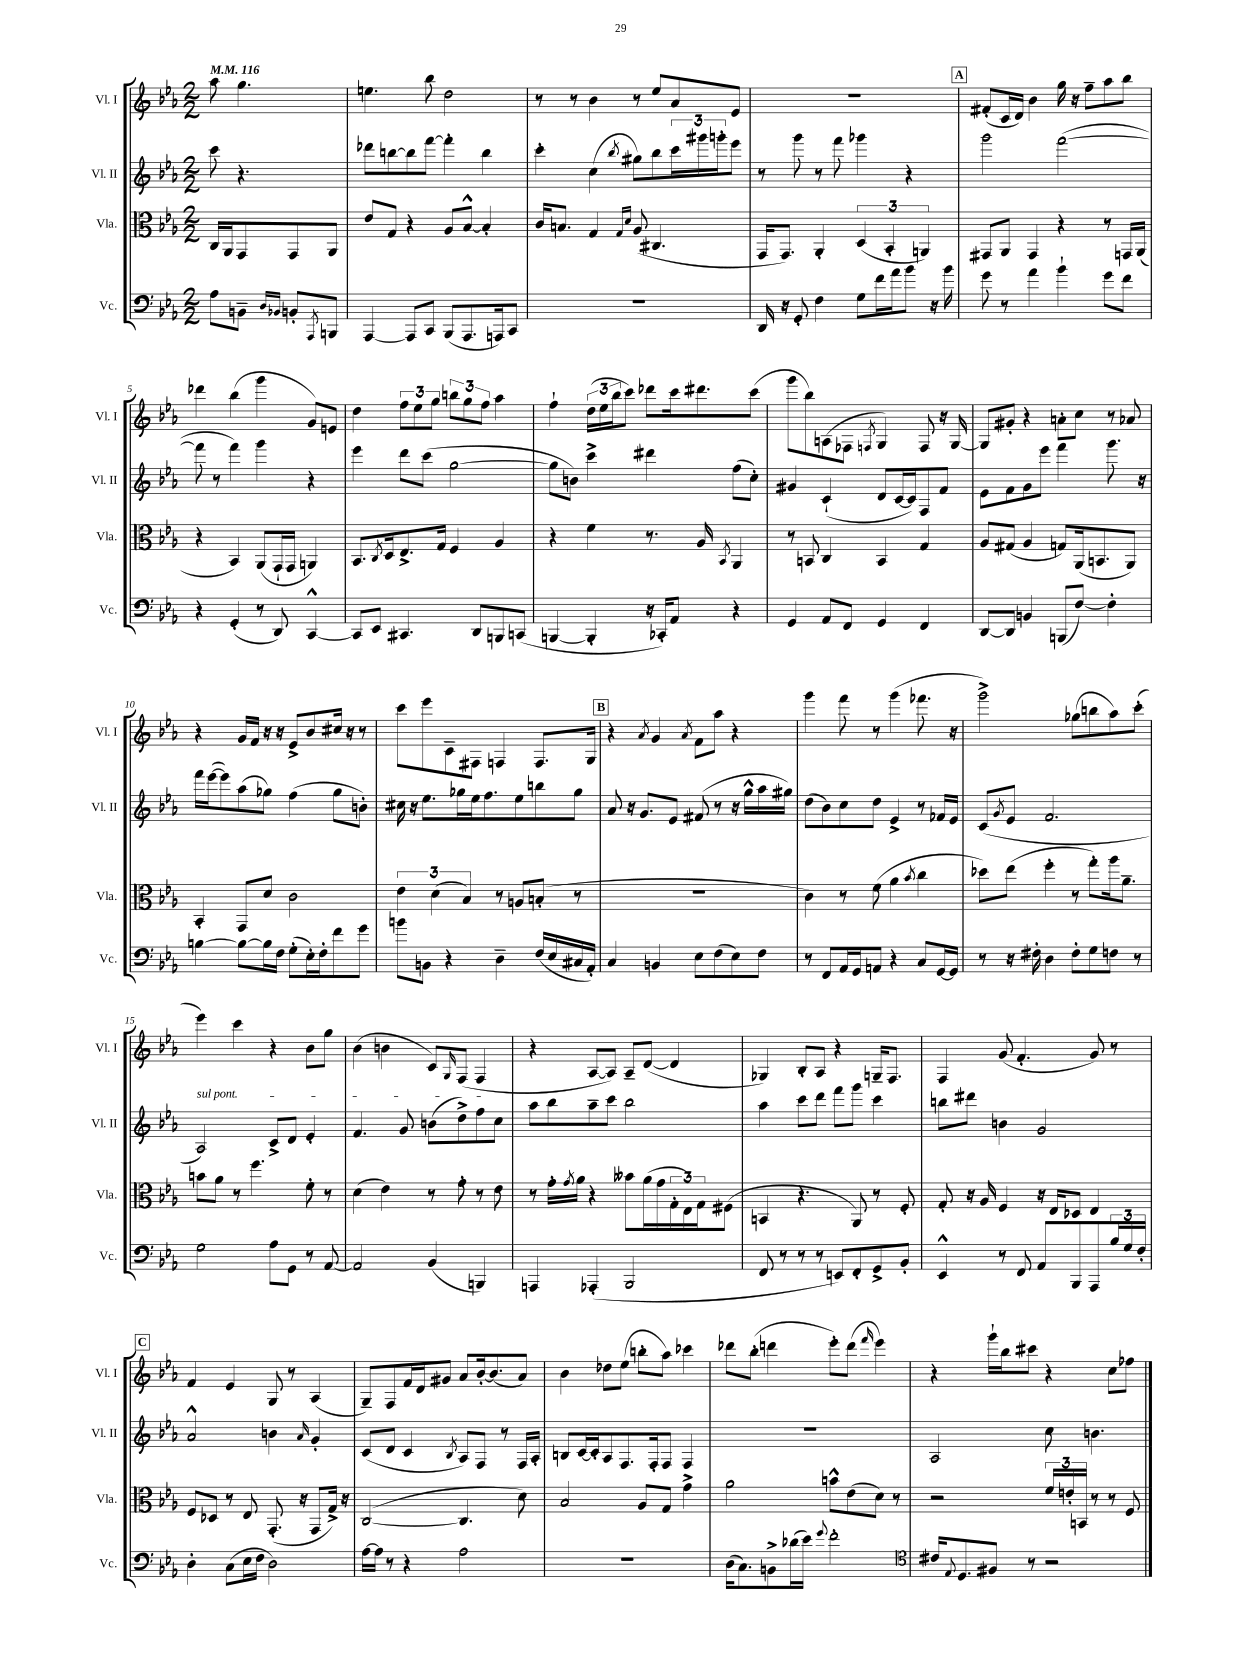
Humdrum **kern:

**kern	**kern	**kern	**kern
*staff4	*staff3	*staff2	*staff1
*clefF4	*clefC3	*clefG2	*clefG2
*k[b-e-a-]	*k[b-e-a-]	*k[b-e-a-]	*k[b-e-a-]
*M2/2	*M2/2	*M2/2	*M2/2
*MM116	*MM116	*MM116	*MM116
8A-	16C	8ccc	8aa-
.	16AA-	.	.
8BB~	8GG	4.r	4.gg
16qqD	.	.	.
16qqBB-	.	.	.
8BB'	8GG	.	.
8qAAA-	.	.	.
8BBB	8AA-	.	.
=	=	=	=
[4AAA-	8e-	8ddd-	4.ee
.	8G	[8bb	.
8AAA-]	4r	8bb]	.
8CC	.	[8fff	8bb-
(8BBB-	8A-	4fff']	2dd
8.AAA-	[8B-^^	.	.
.	4B-']	4bb	.
16AAA)	.	.	.
8CC	.	.	.
=	=	=	=
1r	16c	4ccc'	8r
.	8.B	.	.
.	.	.	8r
.	4G	(4cc	4b-
.	16qqG	.	.
.	16qqd	8qbb-	.
.	(8A-	8gg#)	8r
.	4.C#	8bb-	8ee-
.	.	24ccc	8a-
.	.	24ggg#	.
.	.	24ggg'	.
.	.	8eee-	8e-
=	=	=	=
16DD	16GG	8r	1r
16r	8.GG)	.	.
8GG'	.	8ggg	.
4F	4AA-'	8r	.
.	.	8fff	.
8G	(6D	4ggg-	.
16f	.	.	.
.	6BB-'	.	.
16a-	.	.	.
8b-	.	4r	.
.	6AA)	.	.
16r	.	.	.
16b-	.	.	.
=	=	=	=
8g	8GG#	2ggg	(8f#'
8r	8AA-	.	16c
.	.	.	16d)
4a-	4GG#	.	4b-
4b-`	4r	([2fff	16gg
.	.	.	16r
.	.	.	8ff~
8g	8r	.	8aa-
8f	16GG	.	8bb-
.	(16AA-	.	.
=	=	=	=
4r	4r	8fff]	4ddd-
.	.	8r	.
(4GG'	4BB-)	4fff)	(4bb-
8r	(8AA-	4ggg	4ggg
8DD)	16GG`	.	.
.	16GG	.	.
[4CC^^	4AA)	4r	8g)
.	.	.	8e
=	=	=	=
8CC]	8.BB-	4eee-	4dd
8EE-	.	.	.
.	8qC	.	.
.	16D	.	.
4.CC#	8.E-^	8ddd	12ff
.	.	.	12ee-
.	.	(8ccc	.
.	.	.	12gg
.	16G	.	.
.	4F	[2gg	12bb
.	.	.	12gg
8DD	.	.	.
.	.	.	12ff
8BBB	4A-	.	4aa-
(8CC	.	.	.
=	=	=	=
[4BBB	4r	8gg]	4ff`
.	.	8b)	.
4BBB']	4f	4ccc^	(24dd
.	.	.	24ee-
.	.	.	24bb-
.	.	.	8ccc)
16r	8.r	4ddd#	8ddd-
16CC-')	.	.	.
8AA-	.	.	16ccc
.	16A-	.	8.ddd#
.	8qBB-	.	.
4r	4AA-	(8ff	.
.	.	8cc')	(8ccc
=	=	=	=
4GG	8r	4g#	8ggg
.	8BB	.	8bb-)
8AA-	4C	(4c`	(8A
8FF	.	.	8F-
.	.	.	8qF
4GG	4BB	8d	4G)
.	.	[16c	.
.	.	16c])	.
4FF	4G	8F	8F
.	.	8f	16r
.	.	.	[16G
=	=	=	=
[8DD	8A-	8e-	8G]
8DD]	(8G#	8f	8g#'
4BB	4A-	8g	4r
.	.	8eee-	.
(8BBB	8G)	4fff	8a'
[8F)	(16AA-	.	8cc
.	8.BB	.	.
4F']	.	8.ggg	8r
.	8AA-)	.	8a-
.	.	16r	.
=	=	=	=
[4B	4BB-'	16fff	4r
.	.	([16eee-	.
.	.	8eee-])	.
8B_	8GG	(8aa-	16g
.	.	.	16f
16B]	8d	8gg-)	16r
16F	.	.	16r
(8G'	2c	(4ff	8e-^
16E-')	.	.	8b-
16F'	.	.	.
8f	.	8gg-	16cc#
.	.	.	16r
8g	.	8b')	8r
=	=	=	=
8b	6e-	16cc#	8ccc
.	.	16r	.
8BB	.	8.ee-	8eee-
.	(6d	.	.
4r	.	.	8c~
.	.	16gg-	.
.	6B-)	.	.
.	.	16ee-	8F#
.	.	8.ff	.
4D~	8r	.	4F
.	8A	8ee-	.
(16F	(8B'	8bb	8.F
16E-	.	.	.
16C#	8r	8gg-	.
16AA-')	.	.	16G
=	=	=	=
4C	1r	8a-	4r
.	.	16r	.
.	.	8.g	.
.	.	.	8qa-
4BB	.	.	4g
.	.	8e-	.
.	.	.	8qa-
8E-	.	(8f#	8f
(8F	.	8r	8aa-
8E-)	.	16r	4r
.	.	16gg^^	.
8F	.	16aa-	.
.	.	16gg#)	.
=	=	=	=
8r	4c)	(8dd	4ggg
8FF	.	8b-)	.
16AA-	8r	8cc	8fff
16GG	.	.	.
8AA	(8f	8dd	8r
4r	4a-	4e-^	(4ggg
.	8qb-	.	.
8C	4cc	8r	8.fff-
[16GG	.	16f-	.
16GG]	.	16e-	16r
=	=	=	=
8r	8dd-)	(8c	2ggg^)
.	.	8qg	.
16r	(8ee-	8e-	.
16F#'	.	.	.
4D	4ff'	2.f	.
8F#'	8r	.	(8gg-
8G	8gg')	.	8bb
8F	16aa-	.	8aa-)
.	8.a-~	.	.
8r	.	.	(8ccc'
=	=	=	=
2G	8b	2A-)	4eee-)
.	8a-	.	.
.	8r	.	4ccc
.	4.ff	.	.
8A-	.	8c^	4r
8GG	.	8d	.
8r	8f'	4e-'	8b-
[8AA-	8r	.	8gg
=	=	=	=
2AA-]	(4d	4.f	(4b-
.	4e-)	.	4b
.	.	8g	.
(4BB-	8r	(8b	8c)
.	.	.	16qqG
.	8g'	8dd^)	(8F
4BBB)	8r	8ff	4F
.	8e-	8cc	.
=	=	=	=
4AAA	8r	8aa-	4r
.	16g'	8bb-	.
.	8qg	.	.
.	16a-	.	.
(4AAA-'	4r	8aa-~	[8A-
.	.	8ccc	8A-])
2BBB-	8b--	2bb-	8A-~
.	(16a-	.	([8d
.	16g	.	.
.	24G'	.	4d]
.	24E-)	.	.
.	24G	.	.
.	(8F#	.	.
=	=	=	=
8FF	4BB	4aa-	4G-)
8r	.	.	.
8r	4.r	8ccc	8B-'
8r	.	8ddd	8A-
8EE)	.	8fff	4r
8FF'	8AA-)	8ggg	.
8GG^	8r	4ccc	16G~
.	.	.	8.F
8BB-'	8F'	.	.
=	=	=	=
4EE-^^	8G'	8bb	4F
.	16r	8ddd#	.
.	16A-	.	.
8r	4F	4b	(8g
8FF	.	.	4.f'
8AA-	16r	2g	.
.	16E-	.	.
8BBB-	8D-	.	.
8AAA-	4E-	.	8g)
24B-	.	.	8r
24G	.	.	.
24F'	.	.	.
=	=	=	=
4D'	8F	2a-^^	4f
.	8D-	.	.
(8C	8r	.	4e-
16E-	8E-	.	.
16F	.	.	.
2D)	(8.GG'	4b	8G
.	.	.	8r
.	16r	.	.
.	.	16qqa-	.
.	8GG	4g'	(4A-
.	16G^)	.	.
.	16r	.	.
=	=	=	=
[16A-	([2C	(8c	8G~)
16A-]	.	.	.
8r	.	8d	8F
4r	.	4c	16f
.	.	.	16d
.	.	.	8g#
.	.	8qB-	.
2A-	4.C]	8A-)	8a-
.	.	8F	[16b-'
.	.	.	(8.b-]
.	.	8r	.
.	8d)	16F	8a-)
.	.	16A-'	.
=	=	=	=
1r	2B-	8B	4b-
.	.	[16c	.
.	.	16c']	.
.	.	8A-	8dd-
.	.	8.F	(8ee-
.	8A-	.	8bb'
.	.	16F'	.
.	8G	8F	8aa-)
.	4g^	4F	4ccc-
=	=	=	=
(16D	2a-	1r	8ddd-
8.C)	.	.	.
.	.	.	(8bb-'
8BB^	.	.	4ddd
(16d-	.	.	.
16e-)	.	.	.
8qqg	.	.	.
2f'	8b^^	.	8eee-')
.	(8e-	.	(8ddd
.	.	.	16qqfff
.	8d)	.	4eee-)
.	8r	.	.
=	=	=	=
*clefC4	*	*	*
16c#	2r	2A-	4r
8qqE-	.	.	.
8.D	.	.	.
8F#	.	.	16ggg`
.	.	.	16bb-
8r	.	.	8ccc#
2r	24f	8cc	4r
.	24e'	.	.
.	24BB	.	.
.	8r	4.b	.
.	8r	.	8cc
.	8F	.	8ff-
==	==	==	==
*-	*-	*-	*-
